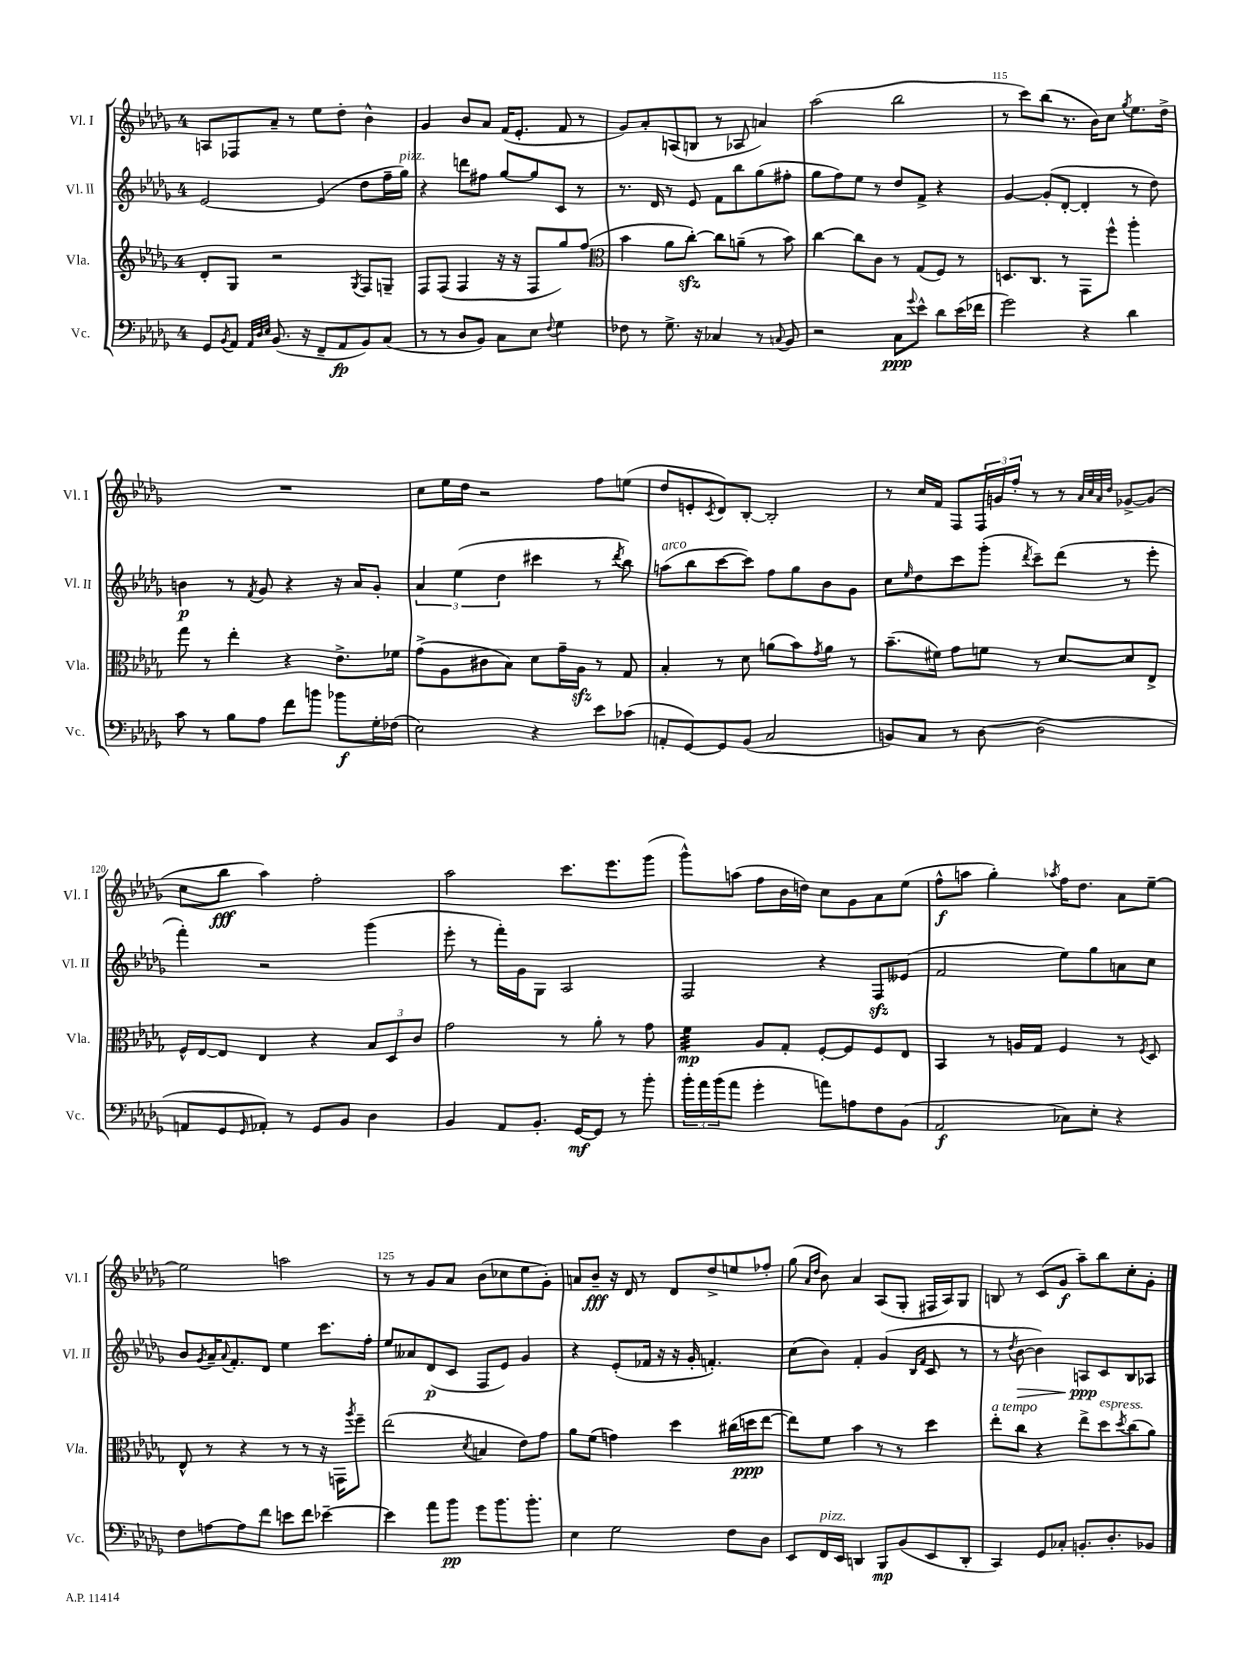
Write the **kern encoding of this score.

**kern	**dynam	**kern	**dynam	**kern	**dynam	**kern	**dynam
*part4	*part4	*part3	*part3	*part2	*part2	*part1	*part1
*staff4	*staff4	*staff3	*staff3	*staff2	*staff2	*staff1	*staff1
*I"Vc.	*	*I"Vla.	*	*I"Vl. II	*	*I"Vl. I	*
*I'Vc.	*	*I'Vla.	*	*I'Vl. II	*	*I'Vl. I	*
*clefF4	*	*clefG2	*	*clefG2	*	*clefG2	*
*k[b-e-a-d-g-]	*	*k[b-e-a-d-g-]	*	*k[b-e-a-d-g-]	*	*k[b-e-a-d-g-]	*
*M4/4	*	*M4/4	*	*M4/4	*	*M4/4	*
=111	=111	=111	=111	=111	=111	=111	=111
8GG-/L	.	8d-'/L	.	[2e-/	.	8An/L	.
8qBB-/	.	.	.	.	.	.	.
8AA-/J	.	8G-/J	.	.	.	8F-X/	.
32qqAA-/LLL	.	.	.	.	.	.	.
32qqD-/	.	.	.	.	.	.	.
32qqE-/JJJ	.	.	.	.	.	.	.
(8.BB-/	.	2r	.	.	.	8a-~/J	.
.	.	.	.	.	.	8r	.
16r	.	.	.	.	.	.	.
8FF~/L	.	.	.	(4e-/]	.	8ee-\L	.
8AA-/	fp	.	.	.	.	8dd-'\J	.
.	.	8qG-/	.	.	.	.	.
8BB-/)	.	8F/L	.	8dd-\L	.	4b-^^\	.
(8C/J	.	8Gn~/J	.	16ff~\L	.	.	.
!	!	!	!	!LO:TX:a:i:t=pizz.	!	!	!
.	.	.	.	16gg-\JJ)	.	.	.
=112	=112	=112	=112	=112	=112	=112	=112
8r	.	8F/L	.	4r	.	4g-/	.
8r	.	(8F/J	.	.	.	.	.
8D-/L	.	4F/	.	8dddn\L	.	8b-/L	.
8BB-/J)	.	.	.	8ff#X\J	.	8a-/J	.
8C\L	.	16r	.	[8gg-/L	.	(16f/KL	.
.	.	16r	.	.	.	8.e-'/J	.
8E-\J	.	8F/L	.	8gg-/]	.	.	.
8qqF/	.	.	.	.	.	.	.
4G-\	.	8gg-/)	.	8c/J	.	8f/	.
.	.	(8ff/J	.	8r	.	8r	.
=113	=113	=113	=113	=113	=113	=113	=113
*	*	*clefC3	*	*	*	*	*
8F-X\	.	4b-\	.	8.r	.	8g-/L)	.
8r	.	.	.	.	.	8a-'/	.
.	.	.	.	16d-/	.	.	.
8.G-^\	.	8a-\L	.	8r	.	(8An/	.
.	.	[8cczz'\J)	.	8e-/	.	8Bn/J	.
16r	.	.	.	.	.	.	.
4C-X/	.	8cc\L]	.	8f\L	.	8r	.
.	.	(8an~\J	.	8bb-\	.	8A-X/	.
8r	.	8r	.	(8gg-\	.	4an/)	.
8qqCn/	.	.	.	.	.	.	.
8BB-/	.	8b-\)	.	8ff#X'\J	.	.	.
=114	=114	=114	=114	=114	=114	=114	=114
2r	.	[4cc\	.	8gg-\L	.	(2aa-\	.
.	.	.	.	8ff\)	.	.	.
.	.	8cc\L]	.	8ee-\J	.	.	.
.	.	8c\J	.	8r	.	.	.
8C\L	ppp	8r	.	8dd-/L	.	2bb-\	.
8qqg-/	.	.	.	.	.	.	.
8e-^^\J	.	(8G-/L	.	8f^/J	.	.	.
8d-\L	.	8F/J)	.	4r	.	.	.
(16e-\L	.	8r	.	.	.	.	.
16f-X\JJ	.	.	.	.	.	.	.
=115	=115	=115	=115	=115	=115	=115	=115
2g-\)	.	8.Dn/L	.	[4g-/	.	8r	.
.	.	.	.	.	.	8ccc\L)	.
.	.	8.C/J	.	.	.	.	.
.	.	.	.	(8g-'/L]	.	(8bb-\J	.
.	.	8r	.	[8d-'/J	.	8.r	.
4r	.	8GG-\L	.	4d-'/]	.	.	.
.	.	.	.	.	.	16b-\KL)	.
.	.	8ff^^\J	.	.	.	8cc\J	.
.	.	.	.	.	.	8qgg-/	.
4d-\	.	4aa-'\	.	8r	.	8.ee-\L	.
.	.	.	.	8dd-\)	.	.	.
.	.	.	.	.	.	16dd-^\Jk	.
!!LO:LB:g=z
=116	=116	=116	=116	=116	=116	=116	=116
8c\	.	8gg-\	.	4bn\	p	1r	.
8r	.	8r	.	.	.	.	.
8B-\L	.	4ee-'\	.	8r	.	.	.
.	.	.	.	8qf/	.	.	.
8A-\J	.	.	.	8g-/	.	.	.
8f\L	.	4r	.	4r	.	.	.
8bn\J	.	.	.	.	.	.	.
8b-X\L	f	8.e-^\L	.	16r	.	.	.
.	.	.	.	16a-/KL	.	.	.
16G-'\L	.	.	.	8g-'/J	.	.	.
(16F-X\JJ	.	16f-X\Jk	.	.	.	.	.
=117	=117	=117	=117	=117	=117	=117	=117
2E-\)	.	(8g-^\L	.	6a-/	.	8cc\L	.
.	.	8A-\	.	.	.	16ee-\L	.
.	.	.	.	(6ee-\	.	.	.
.	.	.	.	.	.	16dd-\JJ	.
.	.	8c#X\	.	.	.	2r	.
.	.	.	.	6dd-\	.	.	.
.	.	8B-\J)	.	.	.	.	.
4r	.	8d-\L	.	4ccc#X\	.	.	.
.	.	16g-~\L	.	.	.	.	.
.	.	16A-zz\JJ	.	.	.	.	.
8e-\L	.	8r	.	8r	.	8ff\L	.
.	.	.	.	8qddd-/	.	.	.
(8c-X\J	.	8G-/	.	8bb-\)	.	(8een\J	.
=118	=118	=118	=118	=118	=118	=118	=118
!	!	!	!	!LO:TX:a:i:t=arco	!	!	!
8AAn'/L	.	4B-'/	.	(8aan\L	.	8dd-/L	.
[8GG-/)	.	.	.	8bb-\	.	8en'/	.
.	.	.	.	.	.	8qc/	.
8GG-/]	.	8r	.	[8ccc\	.	8d-/)	.
(8BB-/J	.	8d-\	.	8ccc\J])	.	[8B-'/J	.
2C/	.	(8an\L	.	8ff\L	.	2B-'/]	.
.	.	8b-\)	.	8gg-\	.	.	.
.	.	8qg-/	.	.	.	.	.
.	.	8a\J	.	8b-\	.	.	.
.	.	8r	.	8g-\J	.	.	.
=119	=119	=119	=119	=119	=119	=119	=119
8BBn/L)	.	(8.b-~\L	.	8cc\L	.	8r	.
.	.	.	.	16qqee-/	.	.	.
8C/J	.	.	.	8dd-\	.	16cc/LL	.
.	.	16f#X\Jk)	.	.	.	16f/JJ	.
8r	.	8g-\L	.	8ccc\	.	8F/L	.
[8D-\	.	8fn\J	.	(8ggg-'\J	.	24F/L	.
.	.	.	.	.	.	24gn/	.
.	.	.	.	.	.	24ff'/JJ	.
.	.	.	.	8qddd-/	.	.	.
(2D-\]	.	8r	.	8ccc~\L)	.	8r	.
.	.	[8d-/L	.	(8ddd-\J	.	8r	.
.	.	.	.	.	.	32qqa-/LLL	.
.	.	.	.	.	.	32qqcc/	.
.	.	.	.	.	.	32qqa-/	.
.	.	.	.	.	.	32qqdd-/JJJ	.
.	.	8d-/]	.	8r	.	[8g-X^/L	.
.	.	8E-^/J	.	8eee-'\	.	(8g-/J]	.
!!LO:LB:g=z
=120	=120	=120	=120	=120	=120	=120	=120
8AAn/L	.	16F^^/LL	.	4fff'\)	.	8cc\L	.
.	.	[16E-/J	.	.	.	.	.
8GG-/	.	8E-/J]	.	.	.	8bb-\J	fff
16qqGG-/	.	.	.	.	.	.	.
8AA-X'/J)	.	4E-/	.	2r	.	4aa-\)	.
8r	.	.	.	.	.	.	.
8GG-/L	.	4r	.	.	.	2ff'\	.
8BB-/J	.	.	.	.	.	.	.
4D-\	.	12B-/L	.	(4ggg-\	.	.	.
.	.	12D-/	.	.	.	.	.
.	.	12c/J	.	.	.	.	.
=121	=121	=121	=121	=121	=121	=121	=121
4BB-/	.	2g-\	.	8eee-'\	.	2aa-\	.
.	.	.	.	8r	.	.	.
8AA-/L	.	.	.	16fff'\LL)	.	.	.
.	.	.	.	16g-\J	.	.	.
8.BB-'/J	.	.	.	8G-\J	.	.	.
.	.	8r	.	2A-/	.	8.ccc\L	.
[16GG-/KL	mf	.	.	.	.	.	.
8GG-/J]	.	8a-'\	.	.	.	.	.
.	.	.	.	.	.	8.eee-\	.
8r	.	8r	.	.	.	.	.
8b-'\	.	8g-\	.	.	.	(8ggg-\J	.
=122	=122	=122	=122	=122	=122	=122	=122
*	*	*tremolo	*	*	*	*	*
24b-'\LL	.	32f\LLL	mp	2F/	.	8ggg-^^\L)	.
.	.	32f\	.	.	.	.	.
24a-\	.	.	.	.	.	.	.
.	.	32f\	.	.	.	.	.
(24b-\J	.	.	.	.	.	.	.
.	.	32f\	.	.	.	.	.
8a-\J	.	32f\	.	.	.	(8aan\J	.
.	.	32f\	.	.	.	.	.
.	.	32f\	.	.	.	.	.
.	.	32f\JJJ	.	.	.	.	.
*	*	*Xtremolo	*	*	*	*	*
4g-'\	.	8A-/L	.	.	.	8ff\L	.
.	.	8G-'/J	.	.	.	16b-\L	.
.	.	.	.	.	.	16ddn\JJ)	.
8an\L)	.	[8F'/L	.	4r	.	8cc\L	.
8An\	.	8F/]	.	.	.	8g-\	.
8F\	.	8F/	.	8Fzz/L	.	8a-\	.
(8BB-\J	.	8E-/J	.	(8e--X/J	.	(8ee-\J	.
=123	=123	=123	=123	=123	=123	=123	=123
2AA-/	f	4BB-/	.	2f/	.	8ff^^\L	f
.	.	.	.	.	.	8aan\J	.
.	.	8r	.	.	.	4gg-'\)	.
.	.	16An/LL	.	.	.	.	.
.	.	16G-/JJ	.	.	.	.	.
.	.	.	.	.	.	8qaa-X/	.
8C-X\L)	.	4F/	.	8ee-\L)	.	16ff\KL	.
.	.	.	.	.	.	8.dd-\J	.
8E-'\J	.	.	.	8gg-\	.	.	.
4r	.	8r	.	8an\	.	8a-\L	.
.	.	8qF/	.	.	.	.	.
.	.	8D-/	.	8cc\J	.	[8ee-~\J	.
!!LO:LB:g=z
=124	=124	=124	=124	=124	=124	=124	=124
8F\L	.	8E-^^/	.	8b-/L	.	2ee-\]	.
.	.	.	.	8qg-/	.	.	.
[8An\	.	8r	.	16a-~/K	.	.	.
.	.	.	.	8qqa-/	.	.	.
.	.	.	.	8.f'/	.	.	.
8A\]	.	4r	.	.	.	.	.
8f\J	.	.	.	8d-/J	.	.	.
8en\L	.	8r	.	4ee-\	.	2aan\	.
8f\J	.	8r	.	.	.	.	.
[4e-X~\	.	16r	.	8.ccc\L	.	.	.
.	.	16GGn\KL	.	.	.	.	.
.	.	8qaa-/	.	.	.	.	.
.	.	8ff~\J	.	.	.	.	.
.	.	.	.	16ff'\Jk	.	.	.
=125	=125	=125	=125	=125	=125	=125	=125
4e-\]	.	(2ee-\	.	8ee-/L	.	8r	.
.	.	.	.	8a--X/	.	8r	.
8a-\L	.	.	.	(8d-/	p	8g-/L	.
8b-\J	pp	.	.	8c/J	.	8a-/J	.
.	.	8qd-/	.	.	.	.	.
8g-\L	.	4Bn/	.	8F/L	.	(8b-\L	.
8.b-\	.	.	.	8e-/J)	.	8cc-X\	.
.	.	8e-\L)	.	4g-/	.	8ee-\	.
8.b-'\J	.	.	.	.	.	.	.
.	.	8g-\J	.	.	.	8g-'\J)	.
=126	=126	=126	=126	=126	=126	=126	=126
4E-\	.	8a-\L	.	4r	.	8an/L	.
.	.	(8f\J	.	.	.	8b-~/J	fff
2G-\	.	4gn\)	.	(8e-'/L	.	16r	.
.	.	.	.	.	.	16d-/	.
.	.	.	.	16f-X/Jk	.	8r	.
.	.	.	.	16r	.	.	.
.	.	4dd-\	.	16r	.	8d-/L	.
.	.	.	.	16g-'/	.	.	.
.	.	.	.	4.fn'/)	.	8dd-^/	.
8F\L	.	(16cc#X\LL	.	.	.	8een/	.
.	.	16ddn\J	ppp	.	.	.	.
8D-\J	.	[8ee-\J	.	.	.	8ff-X'/J	.
=127	=127	=127	=127	=127	=127	=127	=127
8EE-/L	.	8ee-\L])	.	(8cc\L	.	(8gg-\	.
.	.	.	.	.	.	16qqa-/LL	.
.	.	.	.	.	.	16qqdd-/JJ	.
!LO:TX:a:i:t=pizz.	!	!	!	!	!	!	!
16FF/L	.	8f\J	.	8b-\J)	.	8b-\)	.
16EE-/JJ	.	.	.	.	.	.	.
4DDn/	.	4b-\	.	4f'/	.	4a-/	.
8BBB-/L	mp	8r	.	(4g-/	.	(8A-/L	.
(8BB-/	.	8r	.	.	.	8G-'/J	.
.	.	.	.	16qqB-/LL	.	.	.
.	.	.	.	16qqf/JJ	.	.	.
8EE-/	.	4dd-\	.	8c/	.	16F#X/LL	.
.	.	.	.	.	.	16A-/J)	.
8DD'/J	.	.	.	8r	.	8G-/J	.
=128	=128	=128	=128	=128	=128	=128	=128
!	!	!LO:TX:a:i:t=a tempo	!	!	!	!	!
4CC/)	.	8ee-'\L	.	8r	.	8Bn/	.
.	.	.	.	8qdd-/	.	.	.
!	!	!	!	!	!LO:HP:b	!	!
.	.	8cc\J	.	[8b-\	>	8r	.
8GG-/L	.	4r	.	4b-\])	.	(8c/L	.
8C-X'/J	.	.	.	.	.	8g-/J	f
8.BBn'/L	.	8ee-^\L	.	8An/L	ppp	8aa-~\L)	.
!	!	!LO:TX:a:i:t=espress.	!	!	!	!	!
.	.	8dd-\	.	8c/	]	8bb-\	.
8.D-'/	.	.	.	.	.	.	.
.	.	8qdd-/	.	.	.	.	.
.	.	(8cc\	.	8B-/	.	8cc'\	.
8BB-X/J	.	8a-\J)	.	8A-X/J	.	8g-'\J	.
==	==	==	==	==	==	==	==
*-	*-	*-	*-	*-	*-	*-	*-
